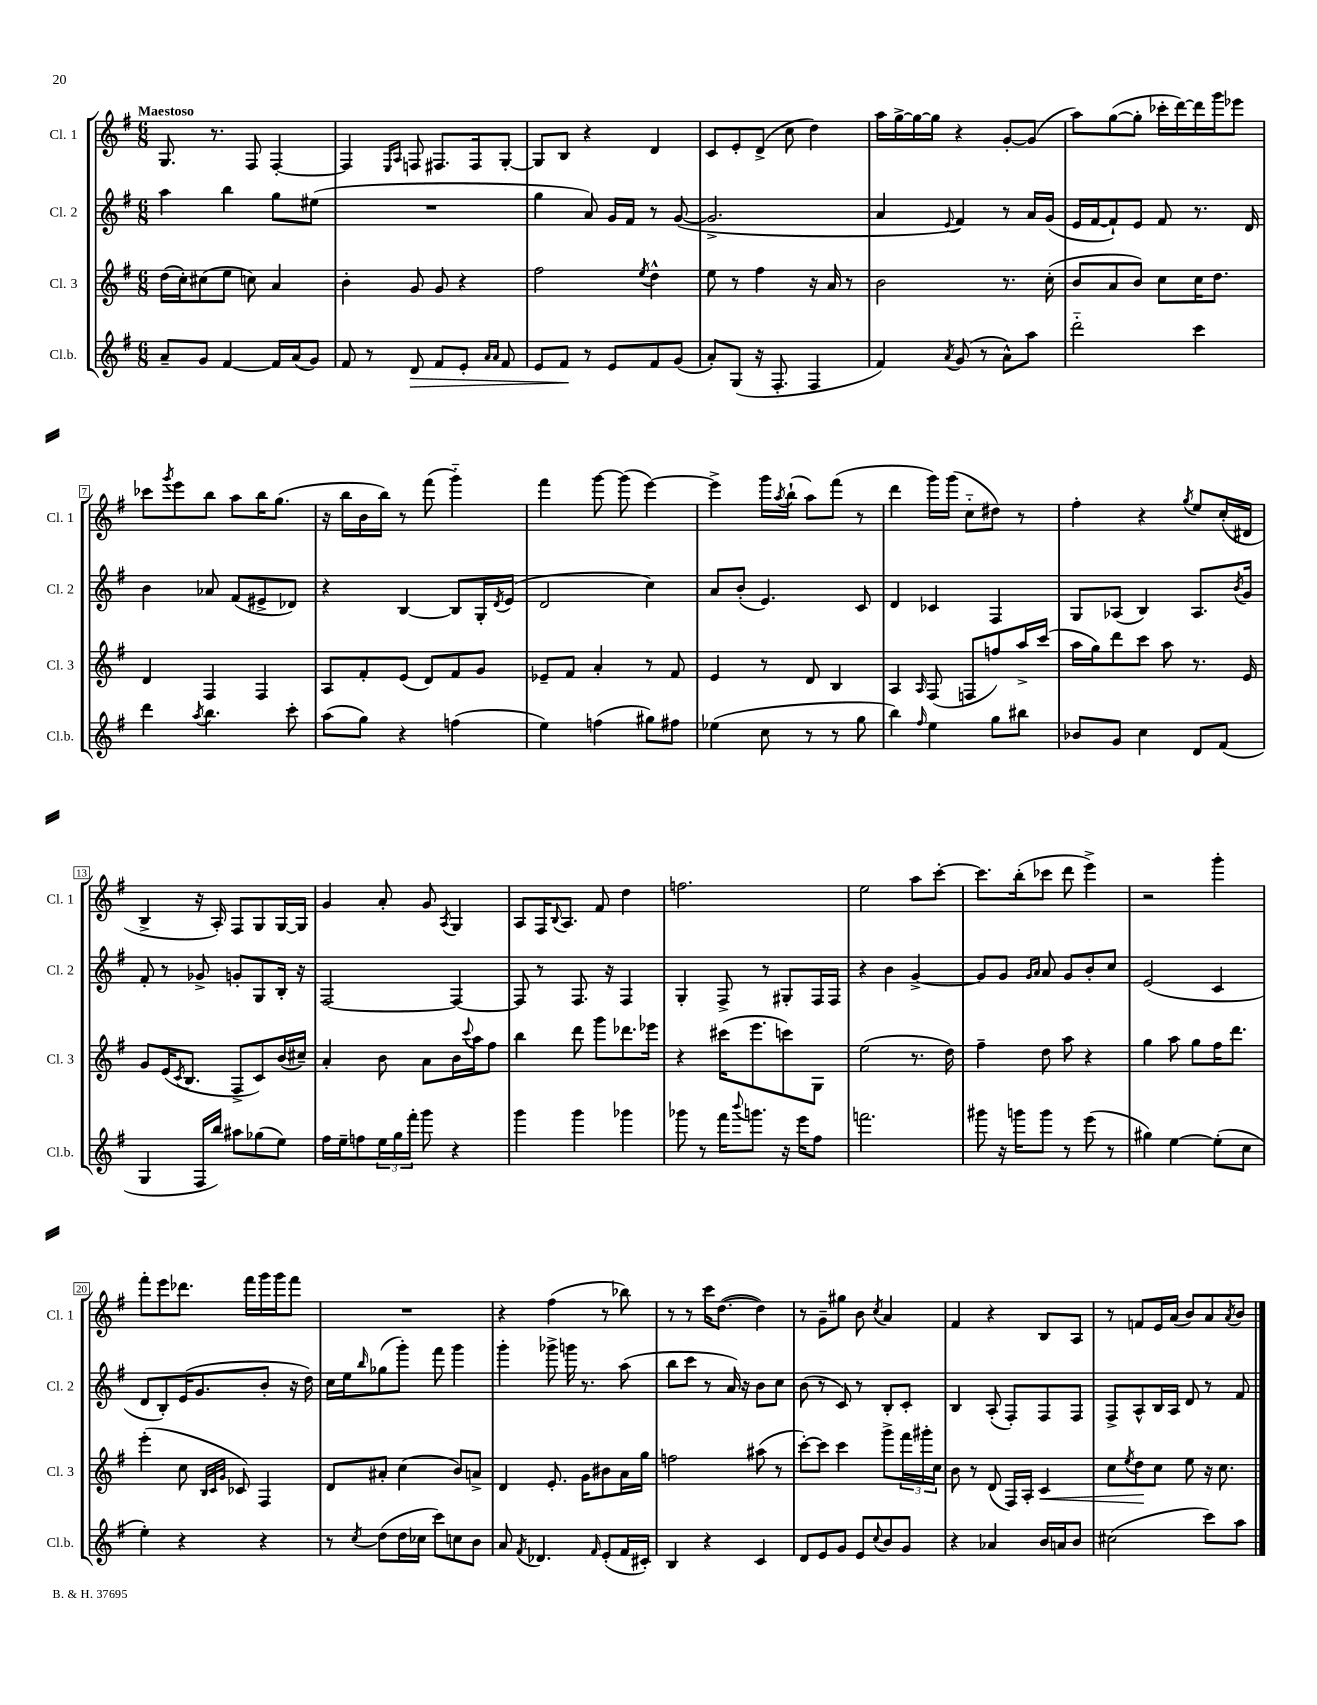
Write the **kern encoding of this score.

**kern	**kern	**kern	**kern
*staff4	*staff3	*staff2	*staff1
*clefG2	*clefG2	*clefG2	*clefG2
*k[f#]	*k[f#]	*k[f#]	*k[f#]
*M6/8	*M6/8	*M6/8	*M6/8
8a~	(16dd	4aa	8.G
.	16cc')	.	.
8g	(8cc#	.	.
.	.	.	8.r
[4f#	8ee	4bb	.
.	8cc)	.	8F#
16f#]	4a	8gg	[4F#'
(16a	.	.	.
8g)	.	(8ee#	.
=	=	=	=
8f#	4b'	2.r	4F#]
8r	.	.	.
.	.	.	16qqE
.	.	.	16qqA
8d	8g	.	8F
8f#	8g	.	8.F#
8e'	4r	.	.
.	.	.	16F#
16qqa	.	.	.
16qqa	.	.	.
8f#	.	.	[8G'
=	=	=	=
8e	2ff#	4gg	8G]
8f#	.	.	8B
8r	.	8a)	4r
8e	.	16g	.
.	.	16f#	.
.	8qee	.	.
8f#	4dd^^	8r	4d
(8g	.	([8g	.
=	=	=	=
8a')	8ee	2.g^]	8c
(8G	8r	.	8e'
16r	4ff#	.	(8d^
8.F#'	.	.	.
.	.	.	8cc
4F#	16r	.	4dd)
.	16a	.	.
.	8r	.	.
=	=	=	=
4f#)	2b	4a	16aa
.	.	.	[16gg^
.	.	.	16gg_
.	.	.	16gg]
8qa	.	8qqe	.
(8g	.	4f#)	4r
8r	.	.	.
8a^^)	8.r	8r	[8g'
8aa	.	16a	(8g]
.	(16cc'	(16g	.
=	=	=	=
2ddd'~	8b	16e	8aa)
.	.	[16f#	.
.	8a	8f#`])	([8gg
.	8b)	8e	8gg']
.	8cc	8f#	16ccc-'
.	.	.	[16ddd)
4ccc	16cc	8.r	16ddd]
.	8.dd	.	16ggg
.	.	.	8eee-
.	.	16d	.
=	=	=	=
4ddd	4d	4b	8ccc-
.	.	.	8qggg
.	.	.	8eee
8qaa	.	.	.
4.bb	4F#	8a-	8bb
.	.	(8f#	8aa
.	4F#	8e#^	16bb
.	.	.	(8.gg
8ccc'	.	8d-)	.
=	=	=	=
(8aa	8A	4r	16r
.	.	.	16bb
8gg)	8f#'	.	16b
.	.	.	16bb)
4r	(8e	[4B	8r
.	8d)	.	(8fff#
(4ff	8f#	8B]	4ggg'~)
.	8g	16G'	.
.	.	8qd	.
.	.	(16e	.
=	=	=	=
4ee)	8e-~	2d	4fff#
.	8f#	.	.
(4ff	4a'	.	[8ggg
.	.	.	(8ggg]
8gg#)	8r	4cc)	[4eee)
8ff#	8f#	.	.
=	=	=	=
(4ee-	4e	8a	4eee^]
.	.	(8b'	.
8cc	8r	4.e)	16ggg
.	.	.	8qaa
.	.	.	(16bb`
8r	8d	.	8aa)
8r	4B	.	(8fff#
8gg	.	8c	8r
=	=	=	=
4bb)	4A	4d	4ddd
16qqff#	16qqA	.	.
4ee	(8F#	4c-	16ggg)
.	.	.	(16ggg
.	8F	.	8cc'~
8gg	8ff)	4F#	8dd#)
8bb#	16aa^	.	8r
.	(16ccc	.	.
=	=	=	=
8b-	16aa	8G	4ff#'
.	16gg)	.	.
8g	8ddd	(8A-	.
4cc	8ccc	4B)	4r
.	8aa	.	.
.	.	.	8qgg
8d	8.r	8.A-	8ee
(8f#	.	.	(16cc'
.	.	8qb	.
.	16e	16g	16d#
=	=	=	=
4G	8g	8f#'	4B^
.	(16e	8r	.
.	8qc	.	.
.	8.B	.	.
16F#	.	8g-^	16r
16bb)	.	.	16A')
8aa#	8F#^	8g'	8F#
(8gg-	8c)	8G	8G
8ee)	(16b	16B'	[16G
.	16cc#~)	16r	16G]
=	=	=	=
16ff#	4a'	[2F#	4g
16ee~	.	.	.
8ff	.	.	.
24ee	8b	.	8a'
24gg	.	.	.
24fff#'	.	.	.
8ggg	8a	.	8g
.	.	.	8qA
4r	16b	4F#_	4G
.	8qqccc	.	.
.	16aa	.	.
.	8ff#	.	.
=	=	=	=
4ggg	4bb	8F#]	8A
.	.	8r	16F#
.	.	.	8qqB
.	.	.	8.A
4ggg	8ddd	8.F#	.
.	8ggg	.	8f#
.	.	16r	.
4ggg-	8.ddd-	4F#	4dd
.	16eee-	.	.
=	=	=	=
8ggg-	4r	4G'	2.ff
8r	.	.	.
16fff#	(16ccc#	8F#^	.
8qqbbb	.	.	.
8.ggg	8.eee	.	.
.	.	8r	.
16r	8ccc)	8G#'	.
16eee	.	.	.
8ff#	8G	16F#	.
.	.	16F#	.
=	=	=	=
2.fff	(2ee	4r	2ee
.	.	4b	.
.	8.r	[4g^	8aa
.	.	.	[8ccc'
.	16dd)	.	.
=	=	=	=
8ggg#	4ff#~	8g]	8.ccc]
16r	.	8g	.
16ggg	.	.	(16bb'
.	.	16qqg	.
.	.	16qqa	.
8ggg	8dd	8a	8ccc-
8r	8aa	8g	8ddd
(8eee	4r	8b'	4eee^)
8r	.	8cc	.
=	=	=	=
4gg#)	4gg	(2e	2r
[4ee	8aa	.	.
.	8gg	.	.
(8ee']	16ff#	4c	4ggg'
.	8.ddd	.	.
8cc	.	.	.
=	=	=	=
4ee')	(4eee'	8d	8fff#'
.	.	8B')	8eee
4r	8cc	(16e	8.ddd-
.	.	8.g	.
.	32qqB	.	.
.	32qqc	.	.
.	32qqg	.	.
.	8c-)	.	.
.	.	.	16fff#
4r	4F#	8b'	16ggg
.	.	.	16ggg
.	.	16r	8fff#
.	.	16dd)	.
=	=	=	=
8r	8d	16cc	2.r
.	.	16ee	.
8qcc	.	16qqbb	.
(8dd	8a#'	(8gg-	.
16dd	(4cc	8ggg')	.
16cc-	.	.	.
8ccc)	.	8fff#	.
8cc	8b)	4ggg	.
8b	8a^	.	.
=	=	=	=
8a	4d	4ggg'	4r
8qf#	.	.	.
4.d-	.	.	.
.	8.e'	8ggg-^	(4ff#
.	.	16ggg	.
.	16g	8.r	.
16qqf#	.	.	.
(8e'	8b#	.	8r
16f#	16a	(8aa	8bb-)
16c#')	16gg	.	.
=	=	=	=
4B	2ff	8bb	8r
.	.	8ccc	8r
4r	.	8r	16ccc
.	.	.	([8.dd
.	.	16a)	.
.	.	16r	.
4c	(8aa#	8b	4dd])
.	8r	8cc	.
=	=	=	=
8d	[8ccc')	(8b	8r
8e	8ccc]	8r	8g~
8g	4ccc	8c)	8gg#
8e	.	8r	8b
8qqcc	.	.	8qcc
8b	8ggg^	8B'	4a
8g	24fff#	8c'	.
.	24ggg#'	.	.
.	24cc	.	.
=	=	=	=
4r	8b	4B	4f#
.	8r	.	.
4a-	(8d	(8A'	4r
.	16F#)	8F#')	.
.	16A'	.	.
16b	4c	8F#	8B
16a	.	.	.
8b	.	8F#	8A
=	=	=	=
(2cc#	8cc	8F#^	8r
.	8qee	.	.
.	8dd	8A^^	8f
.	8cc	16B	16e
.	.	16A	(16a
.	8ee	8d	8b)
8ccc)	16r	8r	8a
.	8.cc	.	.
.	.	.	8qa
8aa	.	8f#	8b
==	==	==	==
*-	*-	*-	*-
